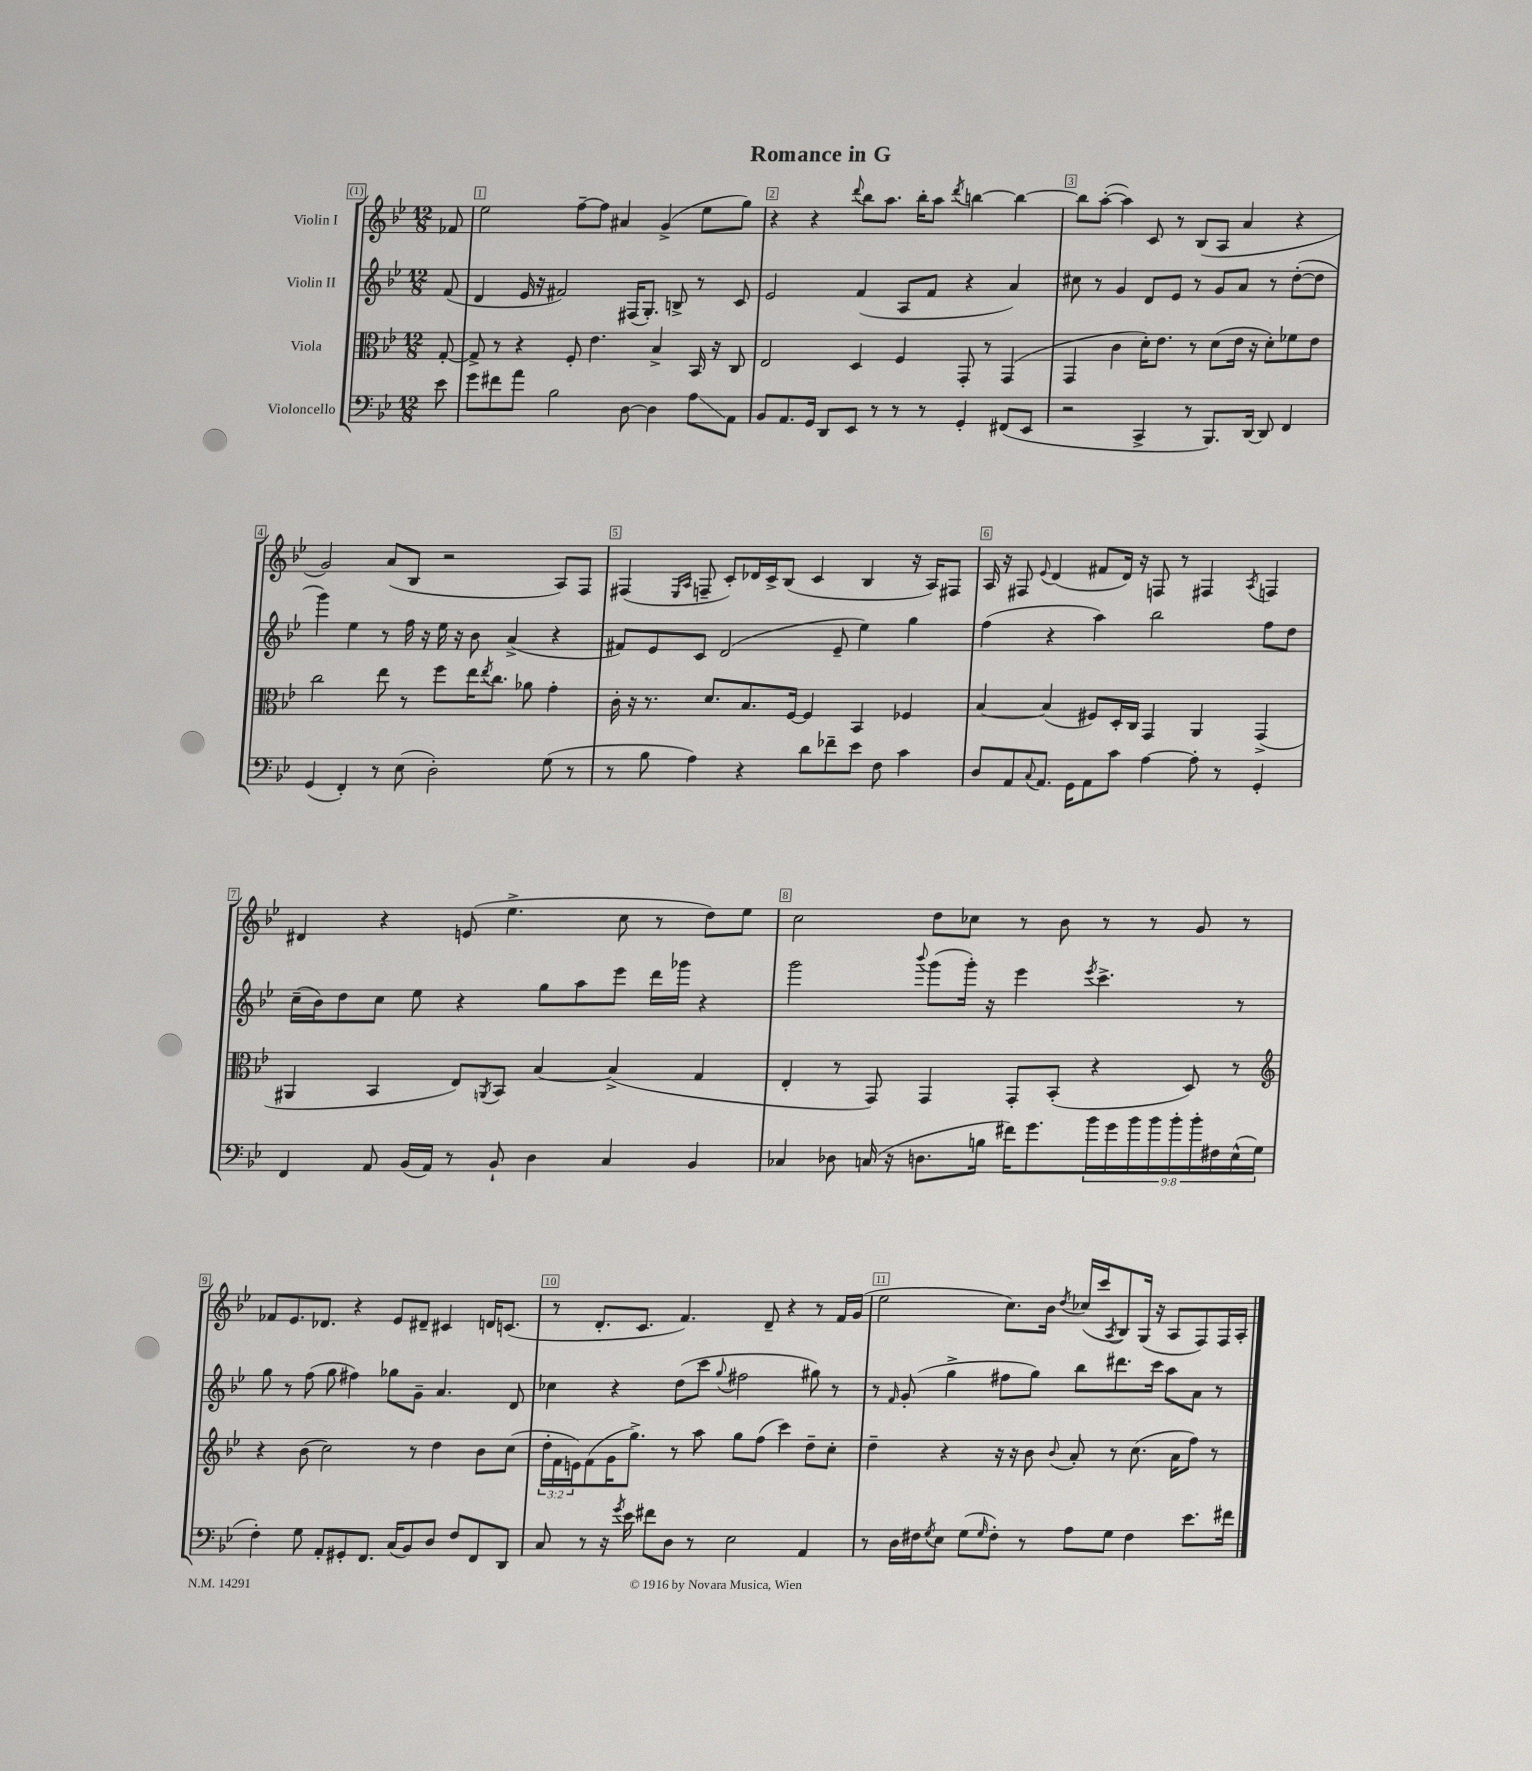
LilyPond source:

\header { title = "Romance in G" }
<<
\new StaffGroup <<
\new Staff = "s0" \with { instrumentName = "Violin I" } {
    \clef treble \key bes \major \numericTimeSignature \time 12/8 \partial 8
    fes'8 |
    ees''2 f''8~-- f''8 ais'4 g'4->( ees''8 g''8) |
    r4 r4 \appoggiatura { d'''8 } bes''8 a''8. bes''16-. a''8 \acciaccatura { d'''8 } b''4~ b''4~ |
    b''8 a''8~-.( a''4) c'8 r8 bes8( a8 a'4 r4 |
    g'2) a'8( bes8 r2 a8) f8 |
    fis4( \grace { ees16 a16 } f8-- c'8-.) des'16 c'16-> bes8( c'4 bes4 r16 a16) fis8 |
    a16 r16 fis8 \appoggiatura { ees'8 } d'4( fis'8 d'16) r16 f8 r8 fis4 \acciaccatura { a8 } f4 |
    dis'4 r4 e'8( ees''4.-> c''8 r8 d''8) ees''8 |
    c''2 d''8 ces''8 r8 bes'8 r8 r8 g'8 r8 |
    fes'8 ees'8. des'8. r4 ees'8 dis'8-- cis'4 d'16 c'8.( |
    r8 d'8.-. c'8. f'4.) d'8-- r4 r8 f'16 g'16( |
    ees''2 c''8.) bes'16 \acciaccatura { d''8 } ces''16( c'''16 \acciaccatura { a8 } bes8) g16( r16 a8 f8) f16 a16-. \bar "|." |
}
\new Staff = "s1" \with { instrumentName = "Violin II" } {
    \clef treble \key bes \major \numericTimeSignature \time 12/8 \partial 8
    f'8( |
    d'4 ees'16 r16 fis'2) fis16( g8.-.) b8-> r8 c'8 |
    ees'2 f'4( a8 f'8 r4 a'4) |
    cis''8 r8 g'4 d'8 ees'8 r8 g'8 a'8 r8 d''8~-.( d''8 |
    g'''4) ees''4 r8 f''16 r16 ees''16 r16 bes'8 a'4->( r4 |
    fis'8) ees'8 c'8 d'2( ees'8-- ees''4) g''4 |
    f''4( r4 a''4) bes''2 f''8 d''8 |
    c''16--( bes'16) d''8 c''8 ees''8 r4 g''8 a''8 ees'''8 d'''16 ges'''16 r4 |
    g'''2 \appoggiatura { bes'''8 } g'''8( g'''16-.) r16 ees'''4 \acciaccatura { ees'''8 } c'''4.-> r8 |
    g''8 r8 f''8( g''8 fis''4) ges''8 g'8-- a'4. d'8 |
    ces''4 r4 d''8( c'''8 \appoggiatura { g''8 } fis''2 gis''8) r8 |
    r8 \grace { f'16 } g'8-.( g''4-> fis''8 g''8) bes''8 dis'''8. c'''16 a''8 a'8 r8 \bar "|." |
}
\new Staff = "s2" \with { instrumentName = "Viola" } {
    \clef alto \key bes \major \numericTimeSignature \time 12/8 \override Staff.TupletNumber.text = #tuplet-number::calc-fraction-text \partial 8
    g8~-. |
    g8-> r8 r4 f8-. ees'4. bes4-> bes,16 r16 c8 |
    ees2 d4 f4 g,8-. r8 g,4( |
    g,4 c'4 d'16-.) ees'8. r8 d'8( ees'16 r16 d'8-.) fes'8 ees'8 |
    c''2 ees''8 r8 f''8 ees''16 \acciaccatura { ees''8 } c''8. aes'8 g'4-. |
    c'16-. r16 r8. d'8. bes8. f16~ f4 bes,4 fes4 |
    bes4~ bes4( fis8) d16-. c16 g,4 a,4 g,4->( |
    ais,4 bes,4 ees8) \acciaccatura { a,8 } bes,8 bes4~ bes4->( g4 |
    ees4-. r8 g,8) g,4 g,8-. bes,8-.( r4 d8) r8 |
    \clef treble r4 bes'8( c''2) r8 d''4 bes'8 c''8( |
    \tuplet 3/2 { d''16-. f'16 e'16) } f'8( g'16 g''8.->) r8 a''8 g''8 f''8( c'''4) d''8-- c''8-. |
    d''4-- r4 r16 r16 bes'8 \appoggiatura { bes'8 } a'8-. r8 c''8.( a'16 f''8) r8 \bar "|." |
}
\new Staff = "s3" \with { instrumentName = "Violoncello" } {
    \clef bass \key bes \major \numericTimeSignature \time 12/8 \override Staff.TupletNumber.text = #tuplet-number::calc-fraction-text \partial 8
    ees'8 |
    g'8 fis'8 a'8 bes2 d8~ d4 a8\glissando a,8 |
    bes,8 a,8. g,16 d,8 ees,8 r8 r8 r8 g,4-. fis,8( ees,8 |
    r2 c,4-> r8 bes,,8.) d,16~ d,8 f,4 |
    g,4( f,4-.) r8 ees8( d2-.) g8( r8 |
    r8 bes8 a4) r4 d'8 fes'8-- ees'8 f8 c'4 |
    d8 a,8 \appoggiatura { c8 } a,8. g,16 a,8 c'8 a4~ a8-. r8 g,4-. |
    f,4 a,8 bes,16( a,16) r8 bes,8-! d4 c4 bes,4 |
    ces4 des8 c16( r16 d8. b16 fis'16) g'8. \tuplet 9/8 { bes'16 g'16 bes'16 bes'16 bes'16-. bes'16-. fis16 ees16-^( g16 } |
    f4-.) g8 a,8-. gis,8-. f,8. c16( bes,8) d8 f8 f,8 d,8 |
    c8 r8 r16 \acciaccatura { g'8 } ees'16 fis'8 d8 r8 ees2 a,4 |
    r8 d16 fis16 \acciaccatura { g8 } ees8 g8( \grace { g16 } fis8-.) r8 a8 g8 fis4 ees'8. fis'16 \bar "|." |
}
>>
>>
\layout { \context { \Score \override BarNumber.break-visibility = ##(#f #t #t) barNumberVisibility = #all-bar-numbers-visible \override BarNumber.stencil = #(make-stencil-boxer 0.1 0.3 ly:text-interface::print) } }
